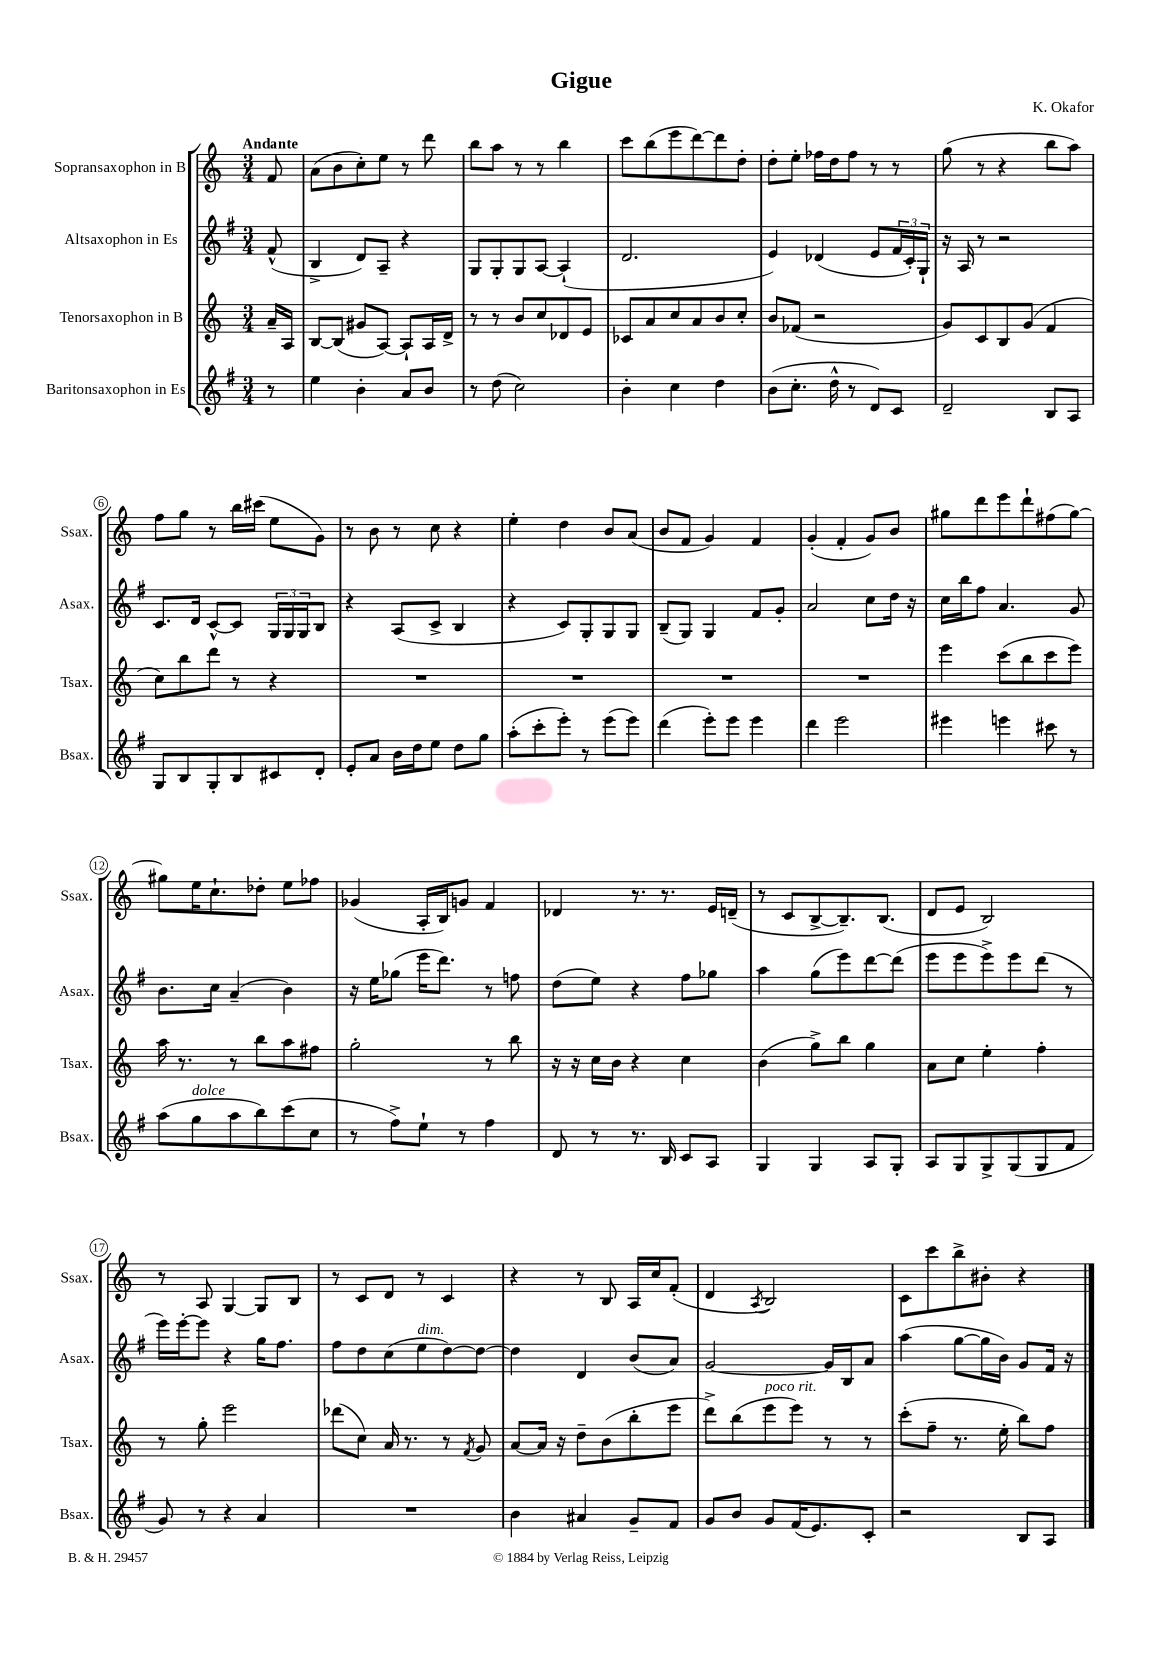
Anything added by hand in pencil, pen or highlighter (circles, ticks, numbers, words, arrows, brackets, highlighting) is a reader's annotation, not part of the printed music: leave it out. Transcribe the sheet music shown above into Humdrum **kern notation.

**kern	**kern	**kern	**kern
*part4	*part3	*part2	*part1
*staff4	*staff3	*staff2	*staff1
*I"Baritonsaxophon in Es	*I"Tenorsaxophon in B	*I"Altsaxophon in Es	*I"Sopransaxophon in B
*I'Bsax.	*I'Tsax.	*I'Asax.	*I'Ssax.
*clefG2	*clefG2	*clefG2	*clefG2
*k[f#]	*k[]	*k[f#]	*k[]
*M3/4	*M3/4	*M3/4	*M3/4
=	=	=	=
!	!	!	!LO:TX:a:B:t=Andante
8r	16a~/LL	(8f#^^/	8f/
.	16A/JJ	.	.
=1	=1	=1	=1
4ee\	[8B/L	4B^/	(8a\L
.	(8B/J]	.	8b\
4b'\	8g#X/L	8d/L)	8cc'\)
.	[8A/J)	8A~/J	8ee\J
8a/L	8A`/L]	4r	8r
8b/J	16A/L	.	8ddd\
.	16d^/JJ	.	.
=2	=2	=2	=2
8r	8r	8G/L	8bb\L
(8dd\	8r	8G'/	8aa\J
2cc\)	8b/L	8G/	8r
.	8cc/	[8A/J	8r
.	8d-X/	(4A`/]	4bb\
.	8e/J	.	.
=3	=3	=3	=3
4b'\	8c-X/L	2.d/	8ccc\L
.	8a/	.	(8bb\
4cc\	8cc/	.	8eee\
.	8a/	.	[8ddd\)
4dd\	8b/	.	8ddd\]
.	8cc'/J	.	8dd'\J
=4	=4	=4	=4
(8b\L	8b/L	4e/)	8dd'\L
8.cc'\J	(8f-X/J	.	8ee'\J
.	2r	(4d-X/	16ff-X\LL
16dd^^\	.	.	16dd\J
8r	.	.	8ff-\J
8d/L)	.	8e/L	8r
8c/J	.	24f#/L	8r
.	.	24c'/)	.
.	.	24G`/JJ	.
=5	=5	=5	=5
2d~/	8g/L)	16r	(8gg\
.	.	16A/	.
.	8c/	8r	8r
.	8B/	2r	4r
.	(8g/J	.	.
8B/L	4f/	.	8bb\L
8A/J	.	.	8aa\J)
!!LO:LB:g=z
=6	=6	=6	=6
8G/L	8cc\L)	8.c/L	8ff\L
8B/	8bb\	.	8gg\J
.	.	16d/Jk	.
8G'/	8ddd\J	[8c^^/L	8r
8B/	8r	8c/J]	16bb\LL
.	.	.	(16ccc#X\JJ
8c#X/	4r	24G/LL	8ee\L
.	.	24G/	.
.	.	24G/J	.
8d'/J	.	8B/J	8g\J)
=7	=7	=7	=7
8e'/L	2.r	4r	8r
8a/J	.	.	8b\
16b\LL	.	(8A/L	8r
16dd\J	.	.	.
8ee\J	.	8c^/J	8cc\
8dd\L	.	4B/	4r
8gg\J	.	.	.
=8	=8	=8	=8
(8aa'\L	2.r	4r	4ee'\
8ccc'\	.	.	.
8eee'\J)	.	8c/L)	4dd\
8r	.	8G'/	.
(8eee\L	.	8G/	8b/L
8eee\J)	.	8G/J	(8a/J
=9	=9	=9	=9
(4ddd\	2.r	(8B~/L	8b/L
.	.	8G/J)	8f/J
8eee'\L)	.	4G/	4g/)
8eee\J	.	.	.
4eee\	.	8f#/L	4f/
.	.	8g'/J	.
=10	=10	=10	=10
4ddd\	2.r	2a/	(4g'/
2eee\	.	.	4f'/
.	.	8cc\L	8g/L)
.	.	16dd\Jk	8b/J
.	.	16r	.
=11	=11	=11	=11
4eee#X\	4eee\	16cc\LL	8gg#X\L
.	.	16bb\J	.
.	.	8ff#\J	8ddd\
4eeen\	(8ccc\L	4.a/	8eee\
.	8bb\	.	8ddd`\
8ccc#X\	8ccc\	.	(8ff#X\
8r	8eee\J)	8g/	[8gg#\J)
!!LO:LB:g=z
=12	=12	=12	=12
(8aa\L	16aa\	8.b\L	8gg#X\L]
.	8.r	.	.
!LO:TX:a:i:t=dolce	!	!	!
8gg\	.	.	16ee\K
.	.	16cc\Jk	8.cc`\
8aa\	8r	(4a~/	.
8bb\)	8bb\L	.	8dd-X'\J
(8ccc\	8aa\	4b\)	8ee\L
8cc\J	8ff#X\J	.	8ff-X\J
=13	=13	=13	=13
8r	2gg'\	16r	(4g-X/
.	.	16ee\KL	.
8ff#^\L)	.	(8gg-X\J	.
8ee`\J	.	16eee\KL	16A'/LL
.	.	8.ddd\J)	16B/J)
8r	.	.	8gn/J
4ff#\	8r	8r	4f/
.	8bb\	8ffn\	.
=14	=14	=14	=14
8d/	16r	(8dd\L	4d-X/
.	16r	.	.
8r	16cc\LL	8ee\J)	.
.	16b\JJ	.	.
8.r	4r	4r	8.r
16B/	.	.	8.r
8c/L	4cc\	8ff#\L	.
8A/J	.	8gg-X\J	16e/LL
.	.	.	(16dn~/JJ
=15	=15	=15	=15
4G/	(4b\	4aa\	8r
.	.	.	8c/L
4G/	8gg^\L)	(8gg\L	[8B^/
.	8bb\J	8eee\)	8.B~/])
8A/L	4gg\	[8ddd\	.
.	.	.	(8.B/J
8G'/J	.	(8ddd\J]	.
=16	=16	=16	=16
8A/L	8a\L	8eee\L	8d/L
8G/	8cc\J	8eee\	8e/J
8G^/	4ee'\	8eee^\)	2B/)
(8G/	.	8eee\	.
8G/	4ff'\	(8ddd\J	.
8f#/J	.	8r	.
!!LO:LB:g=z
=17	=17	=17	=17
8g/)	8r	16eee\LL)	8r
.	.	[16eee'\J	.
8r	8gg'\	8eee\J]	8A/
4r	2eee\	4r	[4G/
4a/	.	16gg\KL	8G/L]
.	.	8.ff#\J	.
.	.	.	8B/J
=18	=18	=18	=18
2.r	(8ddd-X\L	8ff#\L	8r
.	8cc\J)	8dd\	8c/L
.	16a/	(8cc\	8d/J
.	8.r	.	.
!	!	!LO:TX:a:i:t=dim.	!
.	.	8ee\	8r
.	8r	[8dd\)	4c/
.	8qf/	.	.
.	8g/	8dd\J_	.
=19	=19	=19	=19
4b\	[8a/L	4dd\]	4r
.	16a/Jk]	.	.
.	16r	.	.
4a#X/	8dd~\L	4d/	8r
.	(8b\	.	8B/
8g~/L	8bb'\	(8b/L	16A/LL
.	.	.	16cc/J
8f#/J	8eee\J	8a/J)	(8f'/J
=20	=20	=20	=20
8g/L	8ddd^\L)	[2g/	4d/
8b/J	(8bb\	.	.
.	.	.	8qA/
!	!LO:TX:a:i:t=poco rit.	!	!
8g/L	8eee\	.	2B/)
(16f#/K	8eee\J)	.	.
8.e/)	.	.	.
.	8r	16g/LL]	.
.	.	16B/J	.
8c'/J	8r	8a/J	.
=21	=21	=21	=21
2r	(8ccc'\L	(4aa\	8c\L
.	8ff~\J	.	8ccc\
.	8.r	[8gg\L	8bb^\
.	.	16gg\L]	8b#X'\J
.	16ee'\	16b\JJ)	.
8B/L	8bb\L)	8g/L	4r
8A/J	8ff\J	16f#/Jk	.
.	.	16r	.
==	==	==	==
*-	*-	*-	*-
